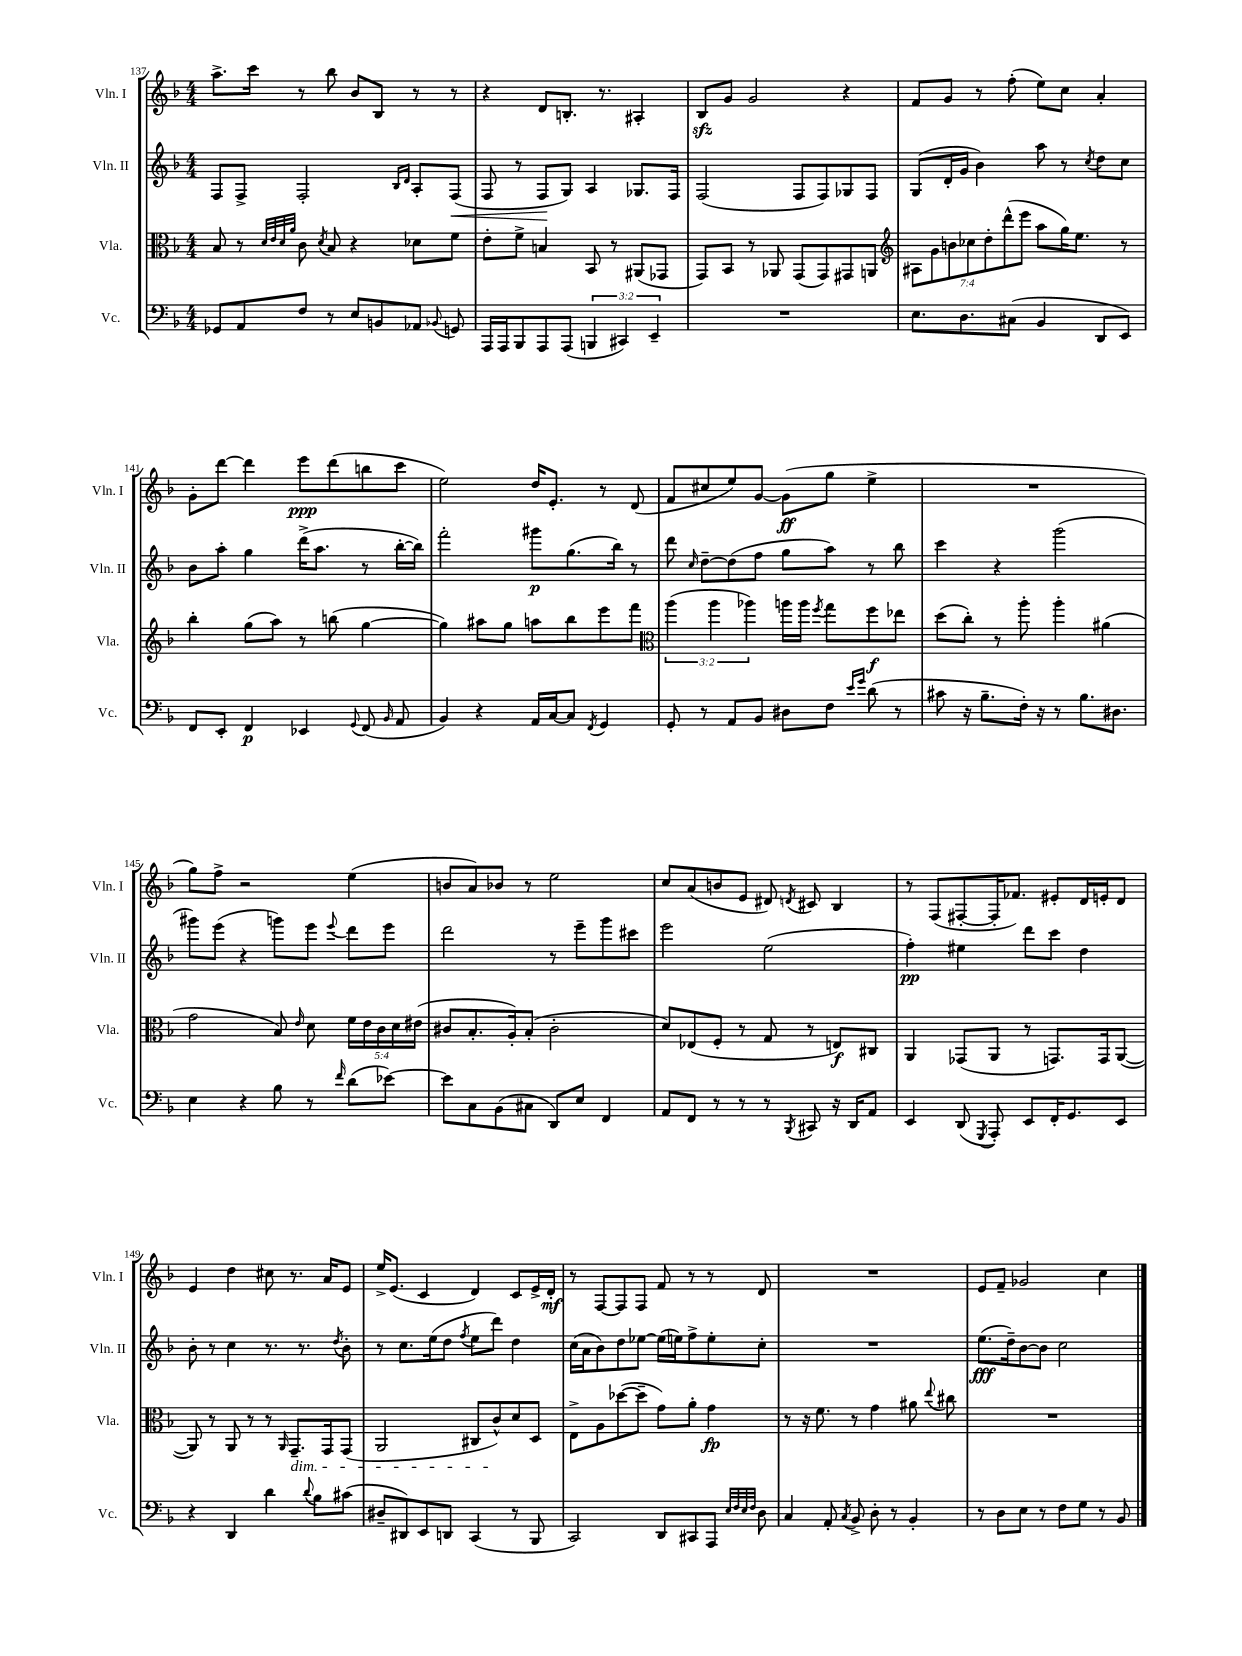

**kern	**dynam	**kern	**dynam	**kern	**dynam	**kern	**dynam
*part4	*part4	*part3	*part3	*part2	*part2	*part1	*part1
*staff4	*staff4	*staff3	*staff3	*staff2	*staff2	*staff1	*staff1
*I"Vc.	*	*I"Vla.	*	*I"Vln. II	*	*I"Vln. I	*
*I'Vc.	*	*I'Vla.	*	*I'Vln. II	*	*I'Vln. I	*
*clefF4	*	*clefC3	*	*clefG2	*	*clefG2	*
*k[b-]	*	*k[b-]	*	*k[b-]	*	*k[b-]	*
*M4/4	*	*M4/4	*	*M4/4	*	*M4/4	*
=137	=137	=137	=137	=137	=137	=137	=137
8GG-X/L	.	8B-/	.	8F/L	.	8.aa^\L	.
8AA/	.	8r	.	8F^/J	.	.	.
.	.	.	.	.	.	16ccc\Jk	.
.	.	32qqd/LLL	.	.	.	.	.
.	.	32qqe/	.	.	.	.	.
.	.	32qqd/	.	.	.	.	.
.	.	32qqa/JJJ	.	.	.	.	.
8F/J	.	8c\	.	2F'/	.	8r	.
.	.	8qd/	.	.	.	.	.
8r	.	8B-/	.	.	.	8bb-\	.
8E/L	.	4r	.	.	.	8b-/L	.
8BBn/	.	.	.	.	.	8B-/J	.
.	.	.	.	16qqB-/LL	.	.	.
.	.	.	.	16qqd/JJ	.	.	.
8AA-X/J	.	8d-X\L	.	8A'/L	.	8r	.
8qqBB-X/	.	.	.	.	.	.	.
!	!	!	!	!	!LO:HP:b	!	!
8GGn/	.	8f\J	.	(8F/J	<	8r	.
=138	=138	=138	=138	=138	=138	=138	=138
16AAA/LL	.	8e'\L	.	8F/	.	4r	.
16AAA/J	.	.	.	.	.	.	.
8BBB-/	.	8f^\J	.	8r	.	.	.
8AAA/	.	4Bn/	.	8F/L	.	8d/L	.
(8AAA/J	.	.	.	8G/J)	[	8.Bn'/J	.
6BBBn/	.	8BB-/	.	4A/	.	.	.
.	.	.	.	.	.	8.r	.
.	.	8r	.	.	.	.	.
6CC#X/)	.	.	.	.	.	.	.
.	.	(8AA#X/L	.	8.G-X/L	.	4A#X'/	.
6EE~/	.	.	.	.	.	.	.
.	.	8GG-X/J	.	.	.	.	.
.	.	.	.	16F/Jk	.	.	.
=139	=139	=139	=139	=139	=139	=139	=139
1r	.	8GG/L)	.	(2F/	.	8B-zz/L	.
.	.	8BB-/J	.	.	.	8g/J	.
.	.	8r	.	.	.	2g/	.
.	.	8AA-X/	.	.	.	.	.
.	.	(8GG/L	.	8F/L	.	.	.
.	.	8GG/)	.	8F/)	.	.	.
.	.	8GG#X/	.	8G-X/	.	4r	.
.	.	8AAn/J	.	8F/J	.	.	.
=140	=140	=140	=140	=140	=140	=140	=140
*	*	*clefG2	*	*	*	*	*
8.E\L	.	14A#X\L	.	(8G/L	.	8f/L	.
.	.	14g\	.	.	.	.	.
.	.	.	.	16d'/L	.	8g/J	.
.	.	14bn\	.	.	.	.	.
8.D\	.	.	.	16g/JJ	.	.	.
.	.	14cc-X\	.	.	.	.	.
.	.	.	.	4b-\)	.	8r	.
.	.	14dd'\	.	.	.	.	.
.	.	(14ddd^^\	.	.	.	.	.
(8C#X\J	.	.	.	.	.	(8ff'\	.
.	.	14eee\J	.	.	.	.	.
4BB-/	.	8aa\L	.	8aa\	.	8ee\L)	.
.	.	16gg\K)	.	8r	.	8cc\J	.
.	.	8.ee\J	.	.	.	.	.
.	.	.	.	8qcc/	.	.	.
8DD/L	.	.	.	8dd\L	.	4a'/	.
8EE/J)	.	8r	.	8cc\J	.	.	.
!!LO:LB:g=z
=141	=141	=141	=141	=141	=141	=141	=141
8FF/L	.	4bb-'\	.	8b-\L	.	8g'\L	.
8EE'/J	.	.	.	8aa'\J	.	[8ddd\J	.
4FF/	p	(8gg\L	.	4gg\	.	4ddd\]	.
.	.	8aa\J)	.	.	.	.	.
4EE-X/	.	8r	.	(16ddd^\KL	.	8eee\L	ppp
.	.	.	.	8.aa\J	.	.	.
.	.	(8bbn\	.	.	.	(8ddd\	.
8qqGG/	.	.	.	.	.	.	.
(8FF/	.	[4gg\	.	8r	.	8bbn\	.
16qqBB-/	.	.	.	.	.	.	.
8AA/	.	.	.	[16bb-'\LL	.	8ccc\J	.
.	.	.	.	16bb-\JJ])	.	.	.
=142	=142	=142	=142	=142	=142	=142	=142
4BB-/)	.	4gg\])	.	2fff'\	.	2ee\)	.
4r	.	8aa#X\L	.	.	.	.	.
.	.	8gg\J	.	.	.	.	.
16AA/LL	.	8aan\L	.	8ggg#X\L	p	16dd/KL	.
[16C/J	.	.	.	.	.	8.e'/J	.
8C/J]	.	8bb-\	.	(8.gg\	.	.	.
8qFF/	.	.	.	.	.	.	.
4GG/	.	8eee\	.	.	.	8r	.
.	.	.	.	16bb-\Jk)	.	.	.
.	.	8fff\J	.	8r	.	(8d/	.
=143	=143	=143	=143	=143	=143	=143	=143
*	*	*clefC3	*	*	*	*	*
8GG'/	.	(6aa\	.	8ddd\	.	8f/L	.
.	.	.	.	16qqcc/	.	.	.
8r	.	.	.	[8dd~\L	.	8cc#X/	.
.	.	6aa\	.	.	.	.	.
8AA/L	.	.	.	(8dd\]	.	8ee/)	.
.	.	6aa-X\)	.	.	.	.	.
8BB-/J	.	.	.	8ff\J	.	[8g/J	.
8D#X\L	.	16aan\LL	.	8gg\L	.	(8g\L]	ff
.	.	16aa\JJ	.	.	.	.	.
.	.	8qff/	.	.	.	.	.
8F\J	.	8gg\L	.	8aa\J)	.	8gg\J	.
16qqe/LL	.	.	.	.	.	.	.
16qqg/JJ	.	.	.	.	.	.	.
(8d\	.	8ff\	f	8r	.	4ee^\	.
8r	.	8ee-X\J	.	8bb-\	.	.	.
=144	=144	=144	=144	=144	=144	=144	=144
8c#X\	.	(8dd\L	.	4ccc\	.	1r	.
16r	.	8cc'\J)	.	.	.	.	.
8.B-~\L	.	.	.	.	.	.	.
.	.	8r	.	4r	.	.	.
16F'\Jk)	.	8aa'\	.	.	.	.	.
16r	.	.	.	.	.	.	.
8r	.	4aa'\	.	(2ggg\	.	.	.
8.B-\L	.	.	.	.	.	.	.
.	.	(4a#X\	.	.	.	.	.
8.D#X\J	.	.	.	.	.	.	.
!!LO:LB:g=z
=145	=145	=145	=145	=145	=145	=145	=145
4E\	.	2g\	.	8ggg#X\L)	.	8gg\L)	.
.	.	.	.	(8eee\J	.	8ff^\J	.
4r	.	.	.	4r	.	2r	.
8B-\	.	8B-/)	.	8gggn\L)	.	.	.
.	.	16qqe/	.	.	.	.	.
8r	.	8d\	.	8eee\J	.	.	.
16qqf/	.	.	.	8qqeee/	.	.	.
(8d\L	.	20f\LL	.	8ddd\L	.	(4ee\	.
.	.	20e\	.	.	.	.	.
.	.	20c\	.	.	.	.	.
[8e-X\J)	.	.	.	8eee\J	.	.	.
.	.	20d\	.	.	.	.	.
.	.	(20e#X\JJ	.	.	.	.	.
=146	=146	=146	=146	=146	=146	=146	=146
8e-\L]	.	8c#X/L	.	2ddd\	.	8bn/L	.
8C\	.	8.B-'/	.	.	.	8a/)	.
(8BB-\	.	.	.	.	.	8b-X/J	.
.	.	16A'/k)	.	.	.	.	.
8C#X\J	.	(8B-'/J	.	.	.	8r	.
8DD/L)	.	2c#'\	.	8r	.	2ee\	.
8E/J	.	.	.	8eee~\L	.	.	.
4FF/	.	.	.	8ggg\	.	.	.
.	.	.	.	8ccc#X\J	.	.	.
=147	=147	=147	=147	=147	=147	=147	=147
8AA/L	.	8d/L)	.	2eee\	.	8cc/L	.
8FF/J	.	(8E-X/	.	.	.	(8a/	.
8r	.	8F'/J	.	.	.	8bn/	.
8r	.	8r	.	.	.	8e/J	.
8r	.	8G/	.	(2ee\	.	8d#X/)	.
8qBBB-/	.	.	.	.	.	8qdn/	.
8CC#X/	.	8r	.	.	.	8c#X/	.
16r	.	8En/L)	f	.	.	4B-/	.
16DD/KL	.	.	.	.	.	.	.
8AA/J	.	8C#X/J	.	.	.	.	.
=148	=148	=148	=148	=148	=148	=148	=148
4EE/	.	4AA/	.	4ff'\)	pp	8r	.
.	.	.	.	.	.	(8F/L	.
(8DD/	.	(8GG-X/L	.	4ee#X\	.	[8F#X'/	.
8qGGG/	.	.	.	.	.	.	.
8AAA'/)	.	8AA/J	.	.	.	16F#'/K]	.
.	.	.	.	.	.	8.f-X/J)	.
8EE/L	.	8r	.	8ddd\L	.	.	.
16FF'/K	.	8.GGn/L)	.	8ccc\J	.	8e#X'/L	.
8.GG/	.	.	.	.	.	.	.
.	.	.	.	4dd\	.	16d/L	.
.	.	16GG/k	.	.	.	16en'/J	.
8EE/J	.	([8AA/J	.	.	.	8d/J	.
!!LO:LB:g=z
=149	=149	=149	=149	=149	=149	=149	=149
4r	.	8AA/])	.	8b-'\	.	4e/	.
.	.	8r	.	8r	.	.	.
4DD/	.	8AA/	.	4cc\	.	4dd\	.
.	.	8r	.	.	.	.	.
4d\	.	8r	.	8.r	.	8cc#X\	.
.	.	16qqAA/	.	.	.	.	.
!	!	!LO:TX:b:i:t=dim.	!	!	!	!	!
.	.	8.GG~/L	.	.	.	8.r	.
.	.	.	.	8.r	.	.	.
8qqd/	.	.	.	.	.	.	.
8B-\L	.	.	.	.	.	.	.
.	.	16GG/k	.	.	.	16a/KL	.
.	.	.	.	8qdd/	.	.	.
(8c#X\J	.	(8GG/J	.	8b-'\	.	8e/J	.
=150	=150	=150	=150	=150	=150	=150	=150
8D#X~/L	.	2AA/	.	8r	.	16ee^/KL	.
.	.	.	.	.	.	(8.e/J	.
8DD#X/)	.	.	.	8.cc\L	.	.	.
8EE/	.	.	.	.	.	4c/	.
.	.	.	.	(16ee\k	.	.	.
8DDn/J	.	.	.	8dd\J	.	.	.
.	.	.	.	8qff/	.	.	.
(4CC/	.	8C#X/L	.	8ee\L	.	4d/)	.
.	.	8c^^/)	.	8ddd\J)	.	.	.
8r	.	8d/	.	4dd\	.	8c/L	.
8BBB-/	.	8D/J	.	.	.	16e^/L	.
.	.	.	.	.	.	16d'/JJ	mf
=151	=151	=151	=151	=151	=151	=151	=151
2CC/)	.	8E^\L	.	(16cc\LL	.	8r	.
.	.	.	.	16a\J	.	.	.
.	.	8A\	.	8b-\)	.	[8F/L	.
.	.	([8dd-X\	.	8dd\	.	8F/]	.
.	.	8dd-~\J]	.	[8ee-X\J	.	8F/J	.
8DD/L	.	8g\L)	.	(16ee-\LL]	.	8f/	.
.	.	.	.	16een\J)	.	.	.
8CC#X/	.	8a'\J	.	8ff^\	.	8r	.
8AAA/J	.	4g\	fp	8ee'\	.	8r	.
32qqE/LLL	.	.	.	.	.	.	.
32qqF/	.	.	.	.	.	.	.
32qqE/	.	.	.	.	.	.	.
32qqF/JJJ	.	.	.	.	.	.	.
8D\	.	.	.	8cc'\J	.	8d/	.
=152	=152	=152	=152	=152	=152	=152	=152
4C/	.	8r	.	1r	.	1r	.
.	.	16r	.	.	.	.	.
.	.	8.f\	.	.	.	.	.
8AA'/	.	.	.	.	.	.	.
8qC/	.	.	.	.	.	.	.
8BB-^/	.	8r	.	.	.	.	.
8D'\	.	4g\	.	.	.	.	.
8r	.	.	.	.	.	.	.
4BB-'/	.	8a#X\	.	.	.	.	.
.	.	8qqee/	.	.	.	.	.
.	.	8cc#X\	.	.	.	.	.
=153	=153	=153	=153	=153	=153	=153	=153
8r	.	1r	.	(8.ee\L	fff	8e/L	.
8D\L	.	.	.	.	.	8f~/J	.
.	.	.	.	16dd~\k)	.	.	.
8E\J	.	.	.	[8b-\	.	2g-X/	.
8r	.	.	.	8b-\J]	.	.	.
8F\L	.	.	.	2cc\	.	.	.
8G\J	.	.	.	.	.	.	.
8r	.	.	.	.	.	4cc\	.
8BB-/	.	.	.	.	.	.	.
==	==	==	==	==	==	==	==
*-	*-	*-	*-	*-	*-	*-	*-
